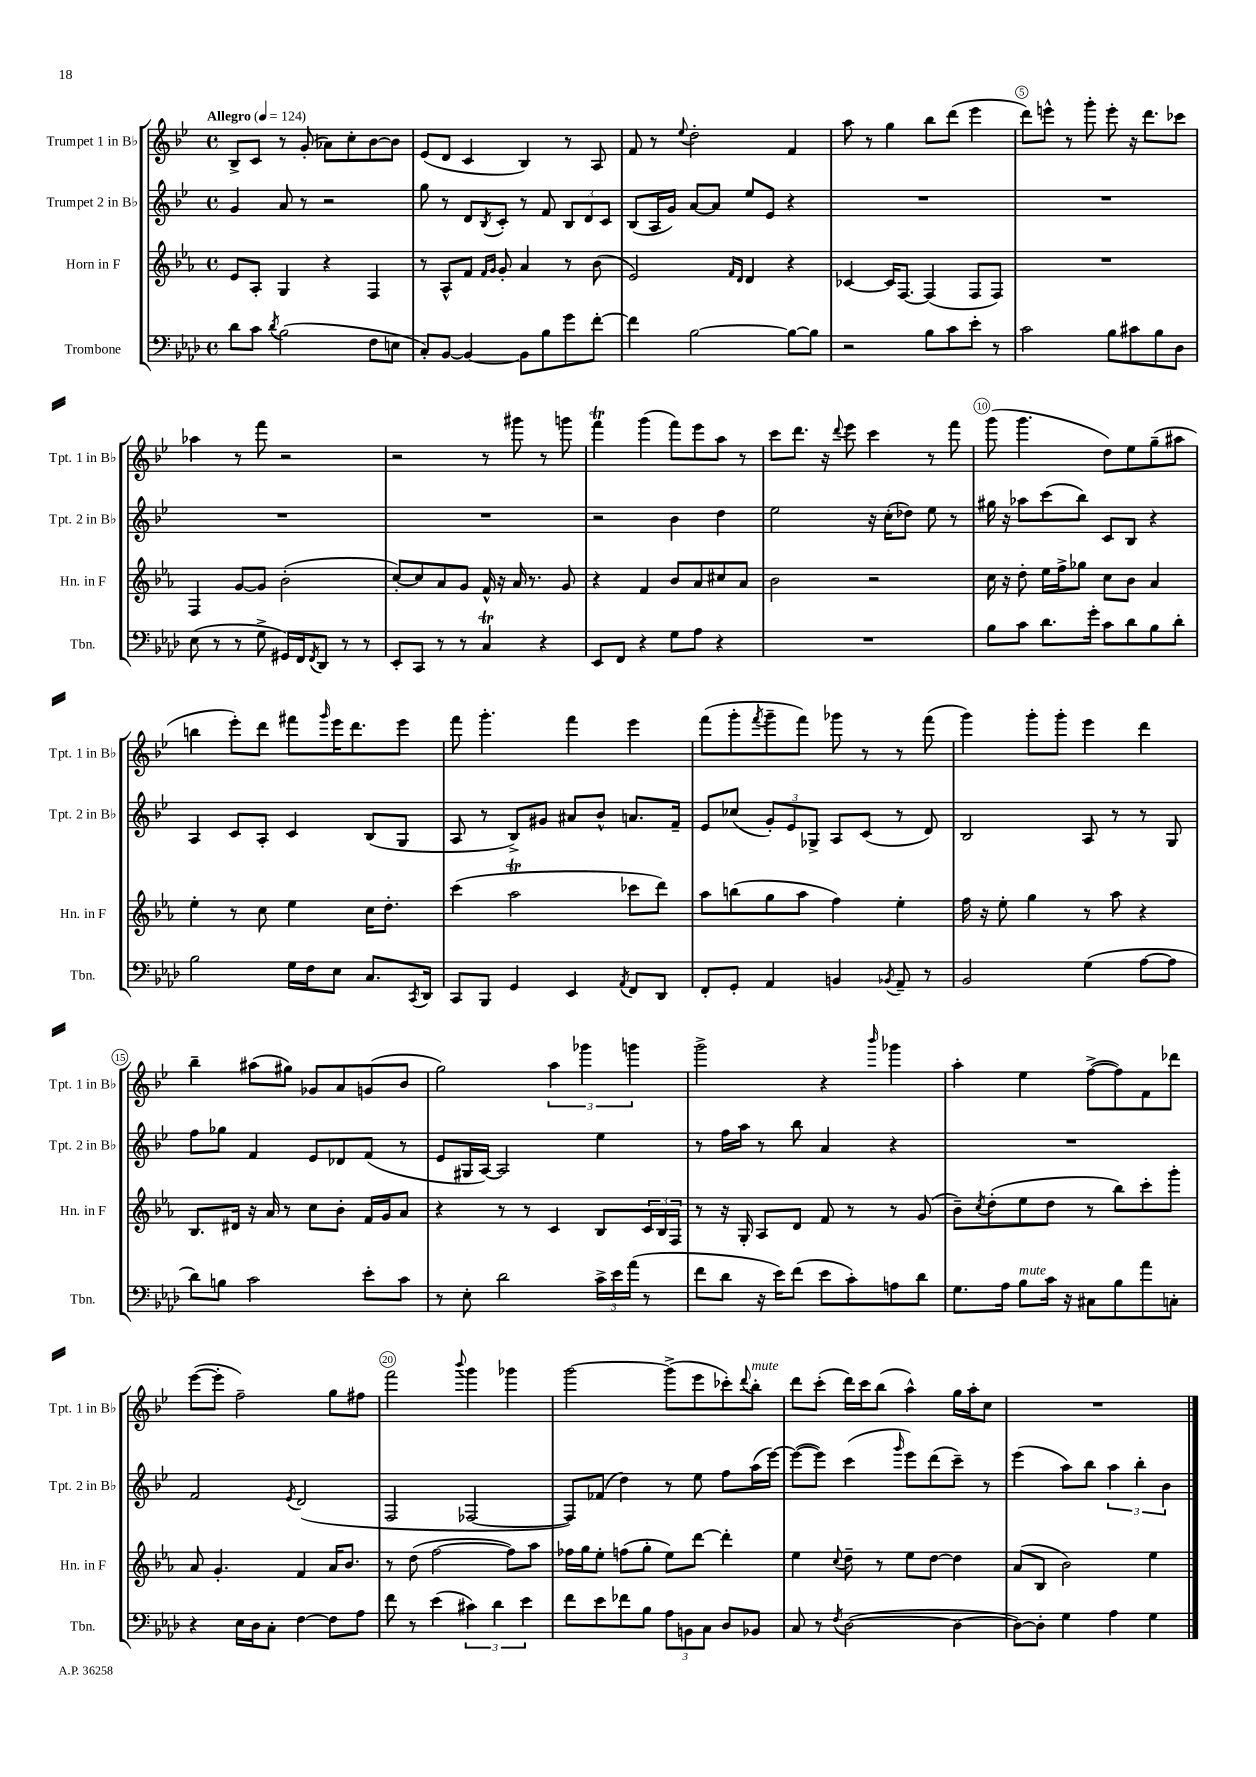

**kern	**kern	**kern	**kern
*staff4	*staff3	*staff2	*staff1
*clefF4	*clefG2	*clefG2	*clefG2
*k[b-e-a-d-]	*k[b-e-a-]	*k[b-e-]	*k[b-e-]
*M4/4	*M4/4	*M4/4	*M4/4
*met(c)	*met(c)	*met(c)	*met(c)
*MM124	*MM124	*MM124	*MM124
8d-	8e-	4g	8B-^
8c	8A-'	.	8c
8qd-	.	.	.
(2B-	4G	8a	8r
.	.	8r	(8g'
.	4r	2r	8a-)
.	.	.	8cc'
8F	4F	.	[8b-
8E	.	.	8b-]
=	=	=	=
8C')	8r	8gg	(8e-
[8BB-	8A-^^	8r	8d
4BB-_	8f	8d	4c
.	16qqf	.	.
.	16qqg	8qB-	.
.	8g'	8c'	.
8BB-]	4a-	8r	4B-)
8B-	.	8f	.
8g	8r	12B-	8r
.	.	12d	.
[8f'	(8b-	.	8A
.	.	12c	.
=	=	=	=
4f]	2e-)	(8B-	8f
.	.	16A	8r
.	.	16g)	.
.	.	.	8qqee-
[2B-	.	[8a	2dd'
.	.	8a]	.
.	16qqf	.	.
.	16qqd	.	.
.	4d	8ee-	.
.	.	8e-	.
8B-_	4r	4r	4f
8B-]	.	.	.
=	=	=	=
2r	[4c-	1r	8aa
.	.	.	8r
.	16c-]	.	4gg
.	[8.F	.	.
8B-	(4F]	.	8bb-
8c	.	.	(8ddd
8e-'	8F	.	4eee-
8r	8F)	.	.
=	=	=	=
2c	1r	1r	8ddd)
.	.	.	8eee^^
.	.	.	8r
.	.	.	8ggg'
8B-	.	.	8eee'
8c#	.	.	16r
.	.	.	8.ddd
8B-	.	.	.
8D-	.	.	8ccc-
=	=	=	=
(8E-	4F	1r	4aa-
8r	.	.	.
8r	[8g	.	8r
8G^	8g]	.	8fff
16GG#)	(2b-'	.	2r
16FF	.	.	.
8qFF	.	.	.
8DD-	.	.	.
8r	.	.	.
8r	.	.	.
=	=	=	=
8EE-'	[8cc')	1r	2r
8CC	8cc]	.	.
8r	8a-	.	.
8r	8g	.	.
4C	16f^^	.	8r
.	16r	.	.
.	16a-	.	8ggg#
.	8.r	.	.
4r	.	.	8r
.	8g	.	8ggg
=	=	=	=
8EE-	4r	2r	4fff
8FF	.	.	.
4r	4f	.	(4ggg
8G	8b-	4b-	8fff)
8A-	8a-	.	8eee-
4r	8cc#	4dd	8aa
.	8a-	.	8r
=	=	=	=
1r	2b-	2ee-	8ccc
.	.	.	8.ddd
.	.	.	16r
.	.	.	8qqddd
.	.	.	8eee-
.	2r	16r	4ccc
.	.	(16cc'	.
.	.	8dd-)	.
.	.	8ee-	8r
.	.	8r	8fff
=	=	=	=
8B-	16cc	16gg#	(8ggg
.	16r	16r	.
8c	8dd'	8aa-	4.ggg
8.d-	16ee-	(8ccc	.
.	16ff^	.	.
.	8gg-	8bb-)	.
16g'	.	.	.
8c	8cc	8c	8dd)
8d-	8b-	8B-	8ee-
8B-	4a-	4r	(8gg~
8d-'	.	.	8aa#
=	=	=	=
2B-	4ee-'	4A	4bb
.	8r	8c	8eee-')
.	8cc	8A'	8ddd
16G	4ee-	4c	8fff#
16F	.	.	.
.	.	.	16qqggg
8E-	.	.	16eee-
.	.	.	8.ddd
8.C	16cc	(8B-	.
.	8.dd'	.	.
.	.	8G	8eee-
8qCC	.	.	.
16DD-	.	.	.
=	=	=	=
8CC	(4ccc	8A	8fff
8BBB-	.	8r	4.ggg'
4GG	2aa-	8B-^)	.
.	.	8g#	.
4EE-	.	8a#	4fff
.	.	8b-^^	.
8qAA-	.	.	.
8FF	8ccc-	8.a	4eee-
8DD-	8ddd)	.	.
.	.	16f~	.
=	=	=	=
8FF'	8aa-	8e-	(8fff
8GG'	(8bb	(8cc-	8ggg'
.	.	.	8qfff
4AA-	8gg	12g')	8ggg~
.	.	12e-	.
.	8aa-	.	8fff)
.	.	12G-^	.
4BB	4ff)	8A	8ggg-
.	.	(8c	8r
8qBB-	.	.	.
8AA-~	4ee-'	8r	8r
8r	.	8d)	(8fff
=	=	=	=
2BB-	16ff	2B-	4ggg)
.	16r	.	.
.	8ee-'	.	.
.	4gg	.	8ggg'
.	.	.	8ggg'
(4G	8r	8A	4eee-
.	8aa-	8r	.
[8A-	4r	8r	4ddd
8A-]	.	8G	.
=	=	=	=
8d-)	8.B-	8ff	4bb-~
8B	.	8gg-	.
.	16d#	.	.
2c	16r	4f	(8aa#
.	16a-	.	.
.	8r	.	8gg#)
.	8cc	8e-	8g-
.	8b-'	8d-	8a
8e-'	16f	(8f	(8g
.	16g	.	.
8c	8a-	8r	8b-
=	=	=	=
8r	4r	8e-	2gg)
8E-'	.	16G#	.
.	.	[16A)	.
2d-	8r	2A]	.
.	8r	.	.
.	4c	.	6aa
.	.	.	6ggg-
24c^	8B-	4ee-	.
24e-	.	.	.
(24a-	.	.	6ggg
8r	24c	.	.
.	24B-	.	.
.	24F	.	.
=	=	=	=
8f	8r	8r	2ggg^
8d-	16r	16ff	.
.	16G'	16aa	.
16r	8A-	8r	.
16e-)	.	.	.
(8f	8d	8bb-	.
8e-	8f	4a	4r
8c')	8r	.	.
.	.	.	16qqbbb-
8A	8r	4r	4ggg-
8d-	(8g	.	.
=	=	=	=
8.G	8b-~)	1r	4aa'
.	8qcc	.	.
.	(8dd'	.	.
16A-	.	.	.
8B-	8ee-	.	4ee-
16c	8dd	.	.
16r	.	.	.
8C#	8r	.	([8ff^
8B-	8bb-)	.	8ff])
8a-	8ccc'	.	8f
8C'	8ggg'	.	8ddd-
=	=	=	=
4r	8a-	2f	([8eee-
.	4.g'	.	8eee-']
16E-	.	.	2ff~)
16D-	.	.	.
8C'	.	.	.
.	.	8qe-	.
[4F	4f	(2d	.
8F]	16a-	.	8gg
.	8.b-	.	.
8A-	.	.	8ff#
=	=	=	=
8f	8r	2F	2fff
8r	(8dd	.	.
(4e-	[2ff	.	.
.	.	.	8qqbbb-
6c#)	.	[2F-	4ggg
6d-	.	.	.
.	8ff])	.	4ggg-
6e-	.	.	.
.	8aa-	.	.
=	=	=	=
8f	16ff-	8F-])	[2ggg
.	16gg	.	.
8e-	8ee-'	(8f-	.
8f-	(8ff	4dd)	.
8B-	8gg'	.	.
12A-	8ee-)	8r	(8ggg^]
12BB	.	.	.
.	[8ddd	8ee-	8eee-
12C	.	.	.
8D-	4ddd']	8ff	8ccc-')
.	.	.	8qqddd
8BB-	.	(16aa	8bb-'
.	.	[16eee-)	.
=	=	=	=
8C	4ee-	(8eee-_	8ddd
8r	.	8eee-])	(8ccc'
8qF	8qqcc	.	.
([2D-	8dd~	(4ccc	16ddd)
.	.	.	16ccc
.	8r	.	(8bb-
.	.	16qqggg	.
.	8ee-	8eee-)	4aa^^)
.	[8dd	(8ddd	.
4D-_	4dd]	8ccc~)	16gg
.	.	.	16aa'
.	.	8r	8cc
=	=	=	=
8D-_)	(8a-	(4eee-	1r
8D-']	8B-	.	.
4G	2b-)	8aa)	.
.	.	8bb-	.
4A-	.	6aa	.
.	.	6bb-'	.
4G	4ee-	.	.
.	.	6b-	.
==	==	==	==
*-	*-	*-	*-
